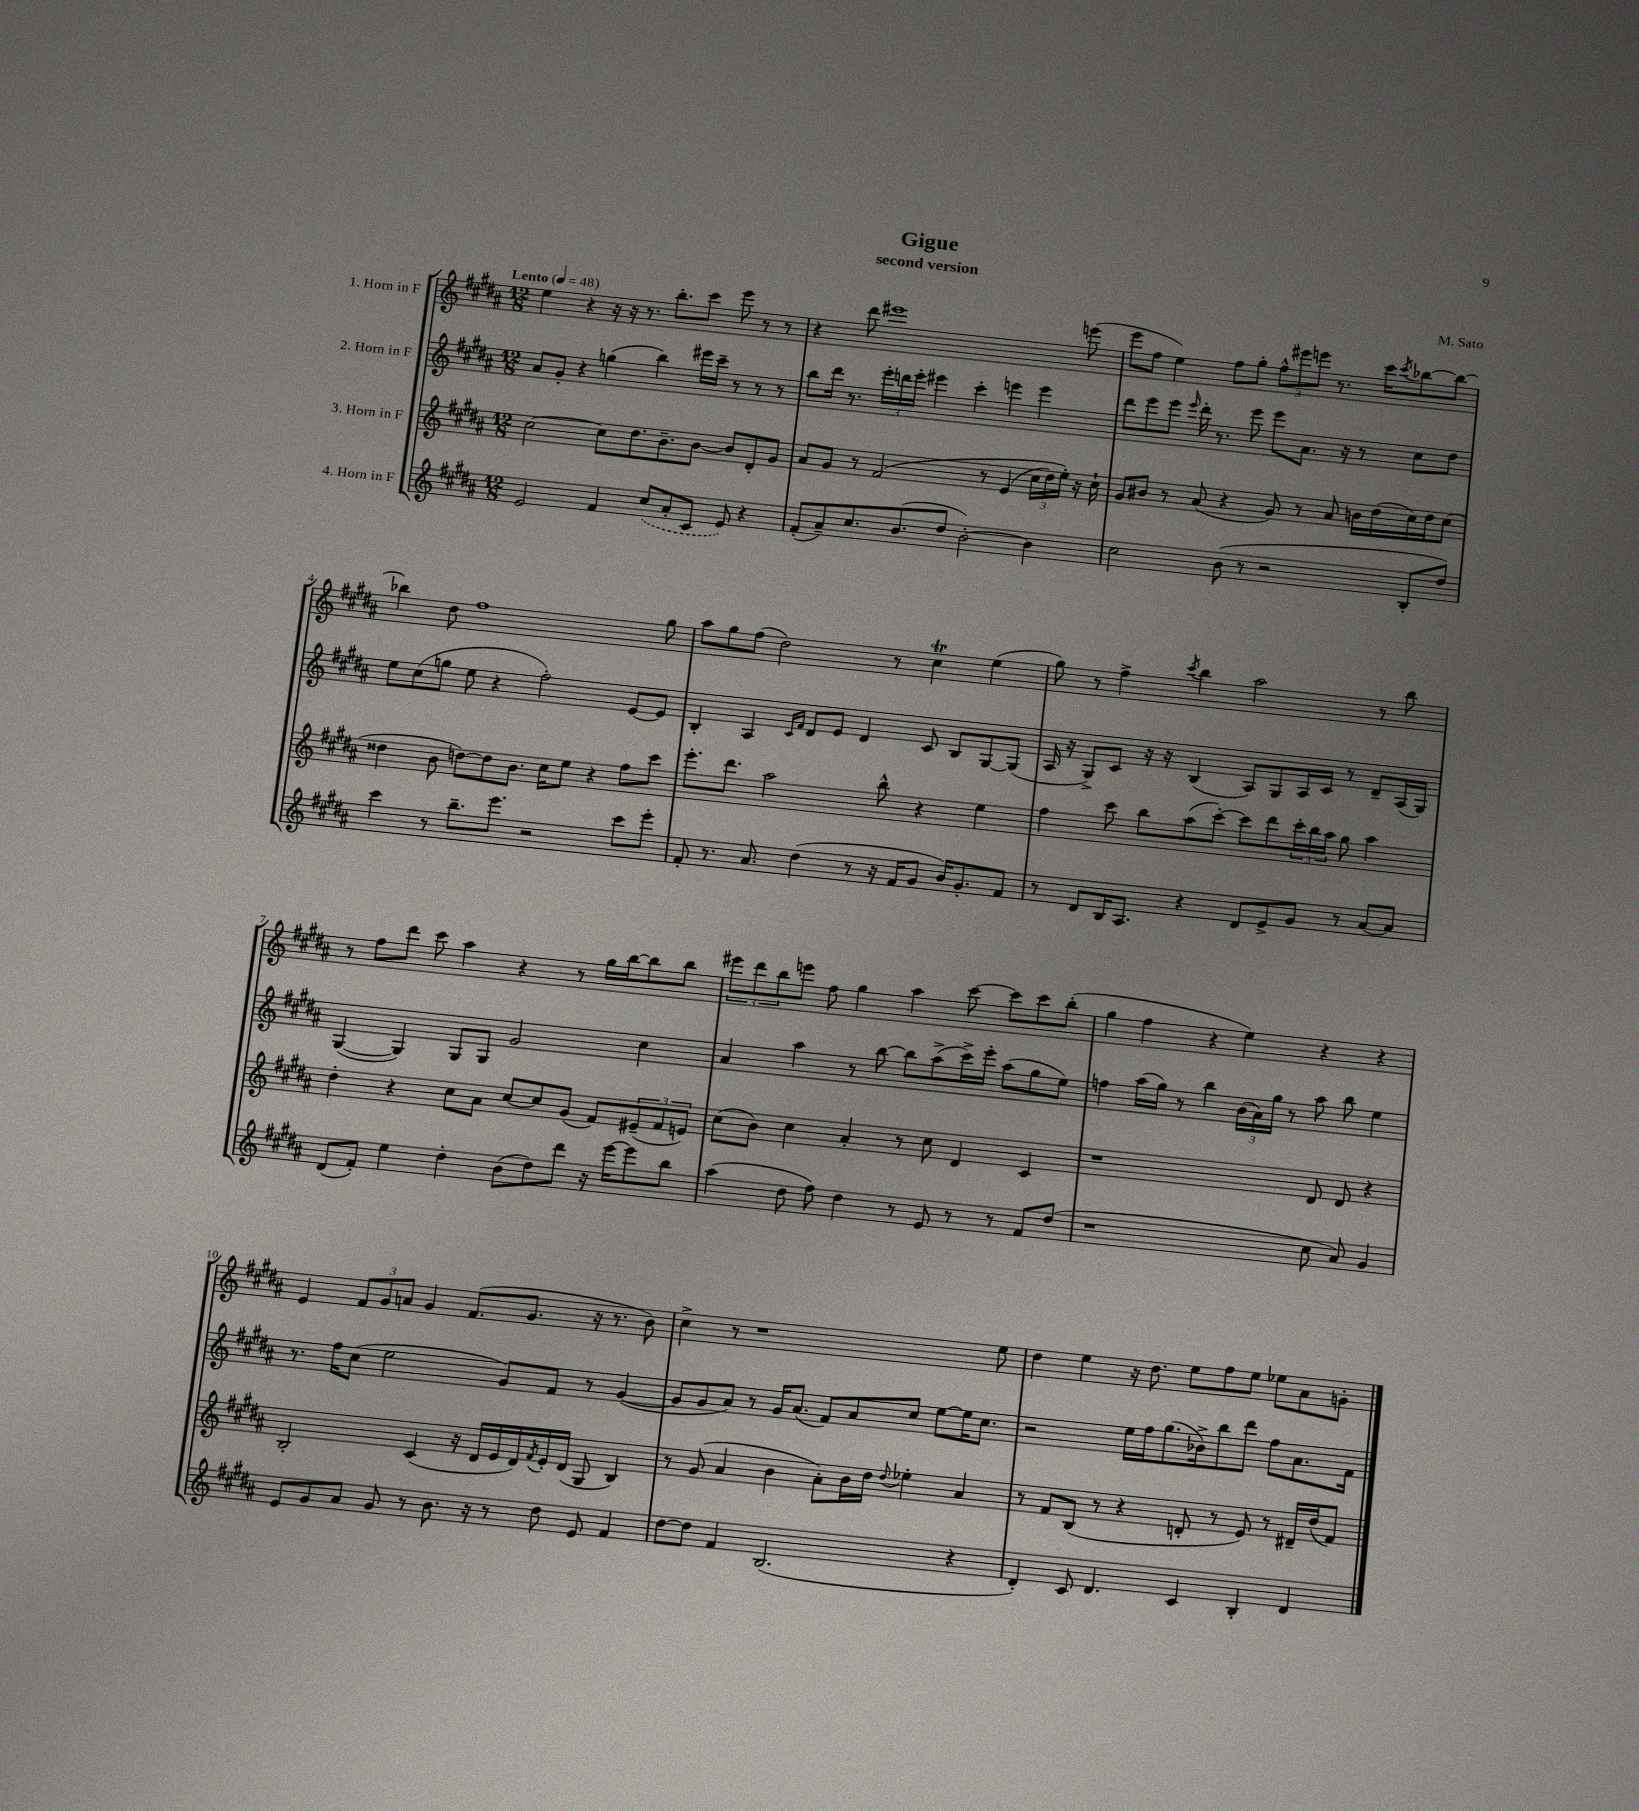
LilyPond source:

\header { title = "Gigue" composer = "M. Sato" subtitle = "second version" }
<<
\new StaffGroup <<
\new Staff = "s0" \with { instrumentName = "1. Horn in F" } {
    \clef treble \key b \major \numericTimeSignature \time 12/8 \tempo "Lento" 4 = 48
    e''4 r4 r16 r16 r8. b''8.-. cis'''8 e'''8 r8 r8 |
    r4 dis'''8 eis'''1 e'''8( |
    e'''8 fis''8 e''4) fis''8 gis''8-. \tuplet 3/2 { fis''8-^ eis'''8 e'''8 } r8. cis'''16 \acciaccatura { cis'''8 } bes''8~ bes''8~ |
    bes''4 dis''8 fis''1 gis''8 |
    ais''8 gis''8 fis''8( dis''2) r8 cis''4\trill e''4( |
    gis''8) r8 fis''4-> \acciaccatura { cis'''8 } b''4 ais''2 r8 b''8 |
    r8 fis''8 dis'''8 cis'''8 ais''4 r4 r8 gis''16 b''16~ b''8 b''8 |
    \tuplet 3/2 { eis'''8 dis'''8 b''8 } e'''8 fis''8 gis''4 ais''4 cis'''8~ cis'''8 cis'''8 b''8-.( |
    gis''4 fis''4 r4 e''4) r4 r4 |
    e'4 \tuplet 3/2 { fis'8 gis'8 a'8 } gis'4 fis'8.( gis'8. r16 r8. b'8) |
    cis''4-> r8 r1 e''8 |
    dis''4 e''4 r16 dis''8. e''8 fis''8 e''8 ees''8 ais'8 g'8-. \bar "|." |
}
\new Staff = "s1" \with { instrumentName = "2. Horn in F" } {
    \clef treble \key b \major \numericTimeSignature \time 12/8
    ais'8 gis'8-. r4 g''4( b''4) eis'''16 cis'''16-- r8 r8 r8 |
    b''8 dis'''16 r8. \tuplet 3/2 { e'''16-. d'''16 e'''16-. } eis'''4 cis'''4-. e'''4 e'''4 |
    dis'''8 e'''8 e'''8 \grace { e'''16 } dis'''16-. r8. e'''8 e'''8 ais'8. r16 r8 cis''8 dis''8 |
    e''8 cis''8( g''8 e''8 r4 fis''2-.) e'8~ e'8 |
    b4-. ais4 \grace { cis'16 fis'16 } dis'8 e'8 dis'4 cis'8 b8 gis8~ gis8( |
    ais16 r16 gis8->) cis'8 r16 r16 b4( ais8) gis8 ais16 cis'16 r8 dis'8-- ais16( gis16) |
    gis4~( gis4) gis8 gis8 gis'2 cis''4 |
    ais'4 ais''4 r8 b''8~ b''8 ais''8->( cis'''16->) e'''16-. ais''8( gis''8 e''8) |
    f''4 ais''16( gis''16) r8 b''4 \tuplet 3/2 { b'16( ais'16) gis''16 } r8 ais''8 b''8 e''4 |
    r8. fis''16 cis''8( e''2 gis'8) fis'8 r8 gis'4~( |
    gis'8 gis'8 ais'8) r8 gis'16 ais'8.( fis'8) ais'8 cis''8 e''8~ e''16 cis''8. |
    r2 e''16 fis''16 gis''8.( bes'16->) b''8 dis'''8 fis''8 ais'8. fis'16 \bar "|." |
}
\new Staff = "s2" \with { instrumentName = "3. Horn in F" } {
    \clef treble \key b \major \numericTimeSignature \time 12/8
    cis''2~ cis''8 dis''8. b'8.-- b'8~ b'8 dis'8-. gis'8 |
    ais'8 gis'8 r8 fis'2\( r8 e'4( \tuplet 3/2 { cis''16 dis''16) e''16-.\) } r16 cis''16-! |
    gis'8 bis'8 r8 ais'8( r4 gis'8) r8 ais'8 b'16 dis''16( cis''16) dis''16 cis''8( |
    disis''4 b'8 d''8~) d''8 b'8. cis''16 e''8 r4 fis''8 cis'''8 |
    e'''8.-. dis'''8. ais''2 b''8-^ r4 e''4 |
    fis''4 cis'''8 b''8 ais''8( cis'''8~-.) cis'''8 dis'''8 \tuplet 3/2 { cis'''16-. b''16 ais''16 } gis''8 ais''4 |
    dis''4-. r4 cis''8 ais'8 cis''8~ cis''8 gis'8( fis'8) \tuplet 3/2 { eis'8--( fis'8 e'8) } |
    cis''8( b'8) cis''4 ais'4-. r8 cis''8 dis'4 cis'4 |
    r1 dis'8 dis'8 r4 |
    b2-. cis'4( r16 dis'16 e'16 dis'16) \acciaccatura { fis'8 } e'16-. dis'16( gis8 b4) |
    r8 gis'8( ais'4 b'4 ais'8-.) b'16 dis''16 \appoggiatura { dis''8 } ees''4-. ais'4 |
    r8 fis'8 b8( r8 r4 d'8-. r8 e'8) r8 dis'16-- dis''16( fis'8) \bar "|." |
}
\new Staff = "s3" \with { instrumentName = "4. Horn in F" } {
    \clef treble \key b \major \numericTimeSignature \time 12/8
    e'2 fis'4 \once \slurDashed cis''8( ais'8-. cis'8 e'8) r4 |
    fis'8-.( ais'8--) cis''8. b'8.( dis''8 b'2~-.) b'4 |
    cis''2 b'8( r8 r2 b8-. dis''8) |
    cis'''4 r8 b''8.-- e'''8. r2 cis'''8 e'''8-. |
    fis'8-. r8. ais'8. dis''4( r8 r16 fis'16 gis'8 b'16) gis'8.-. fis'8 |
    r8 dis'8 b16 ais8. r4 dis'8 e'8-> gis'8 r8 ais'8~ ais'8 |
    dis'8( fis'8-.) e''4 dis''4-. b'8( dis''8) dis'''8 r16 e'''16~ e'''8 b''8 |
    ais''4( dis''8 fis''8) dis''4 r8 e'8 r8 r8 fis'8 dis''8( |
    r1 cis''8 ais'8) gis'4 |
    e'8 gis'8 ais'8 gis'8 r8 b'8. r16 r8 dis''8 e'8 fis'4 |
    dis''8~ dis''8 fis'4 b2.( r4 |
    dis'4-.) cis'8 dis'4. cis'4 b4-. dis'4 \bar "|." |
}
>>
>>
